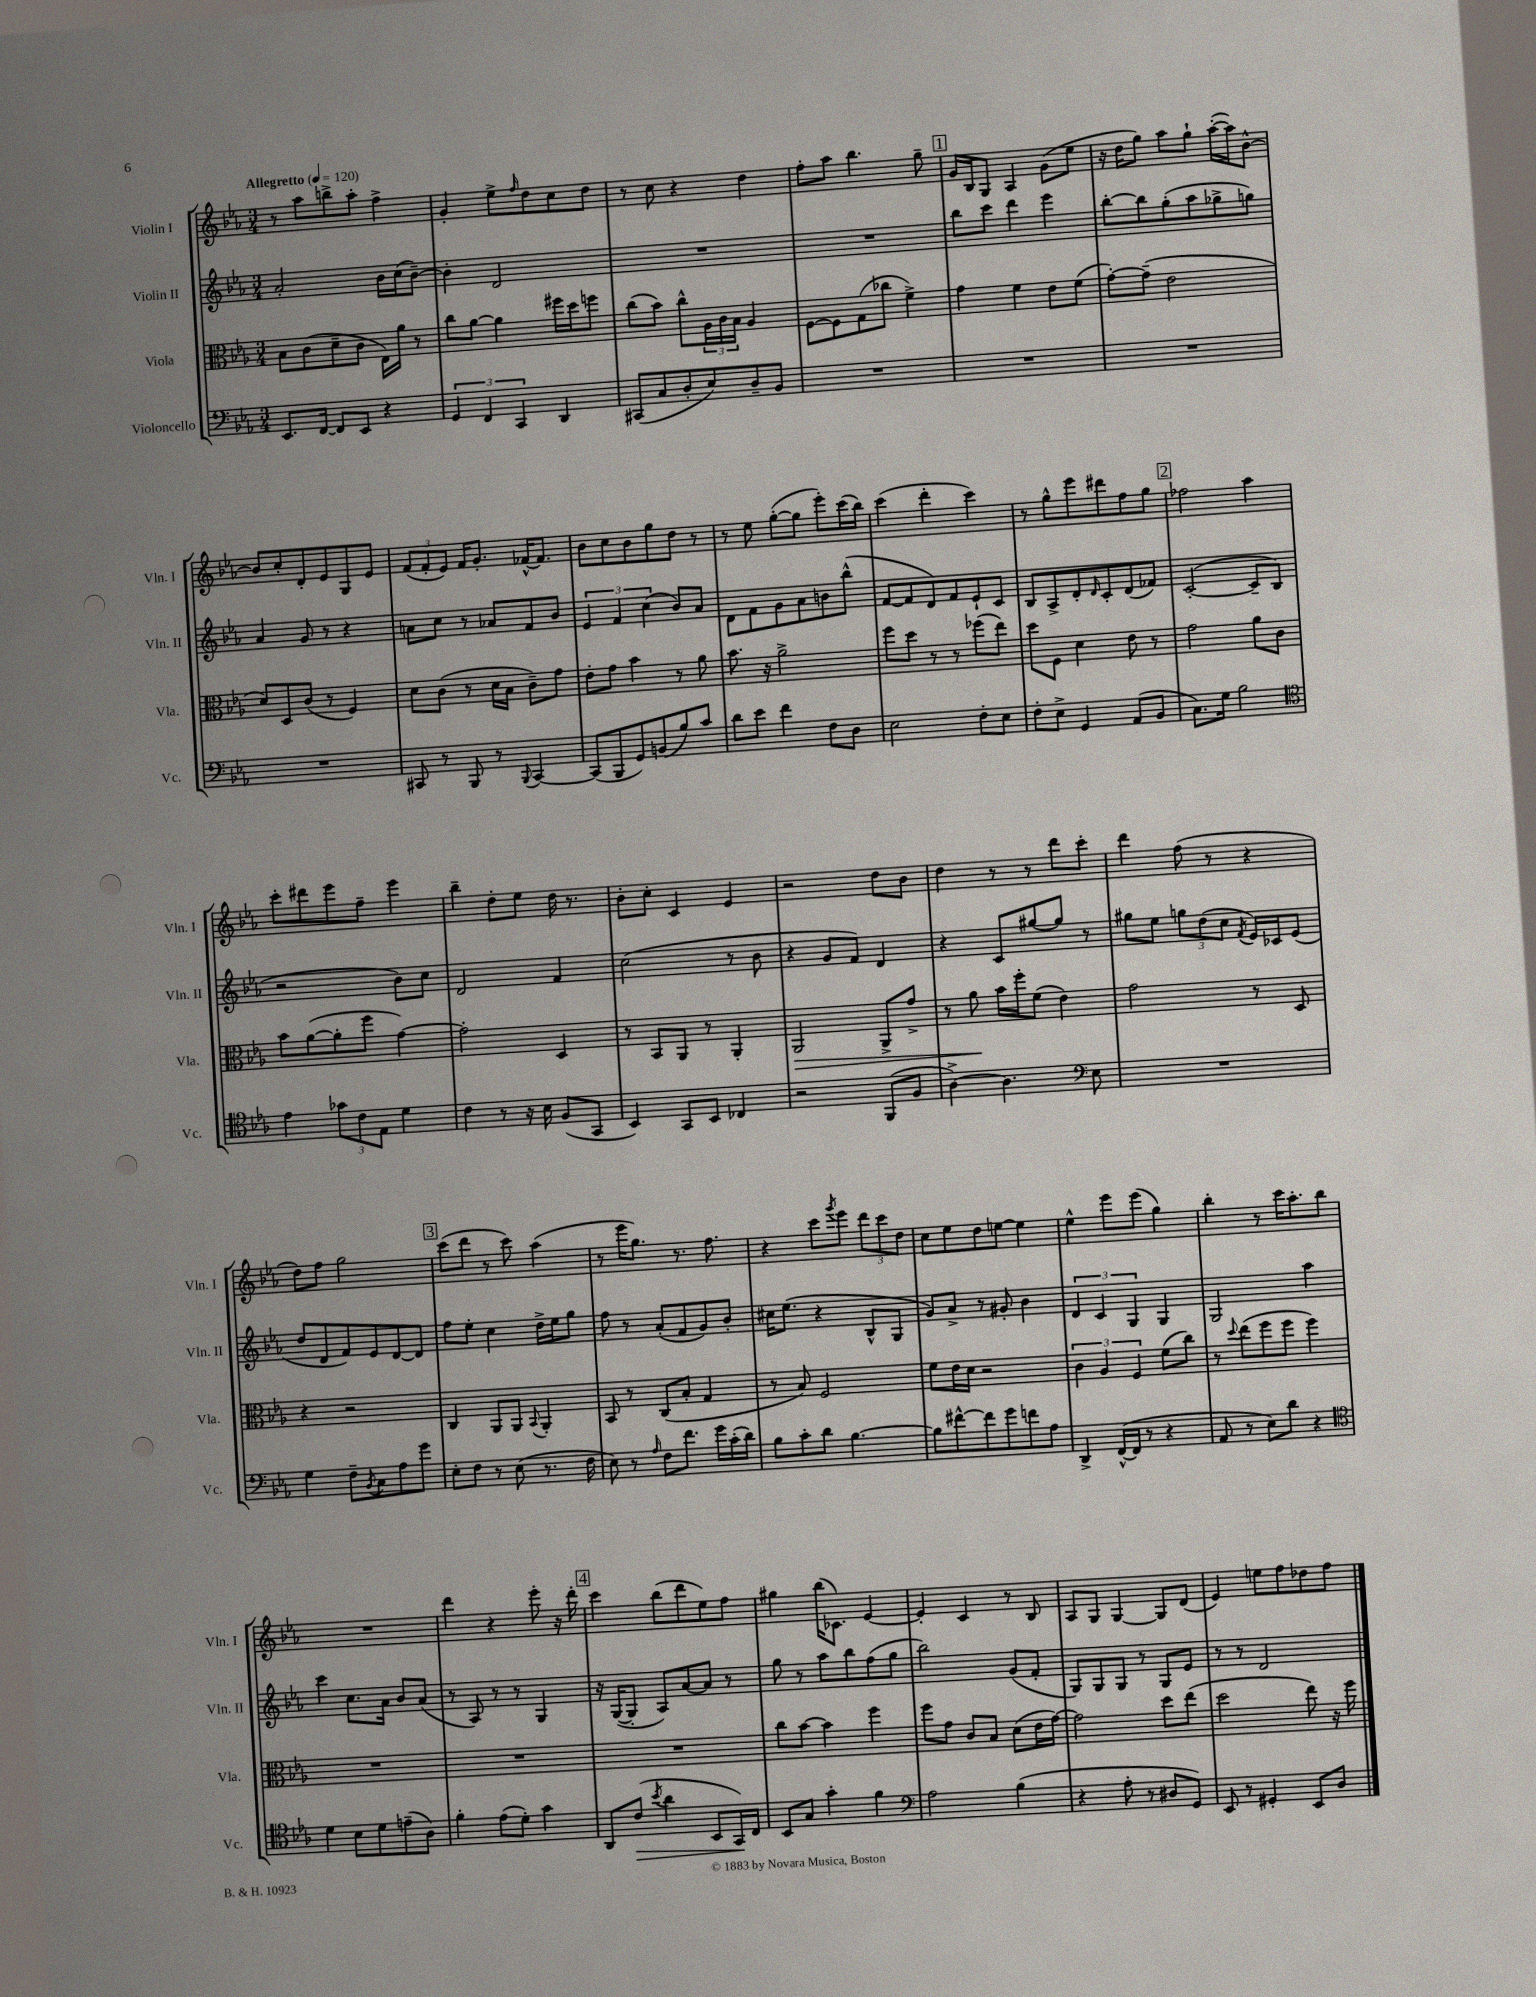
<<
\new StaffGroup <<
\new Staff = "s0" \with { instrumentName = "Violin I" shortInstrumentName = "Vln. I" } {
    \clef treble \key ees \major \numericTimeSignature \time 3/4 \tempo "Allegretto" 4 = 120
    r8 aes''8 b''8-> aes''8-. f''4-> |
    g'4-. ees''8-> \grace { f''16 } d''8 c''8 d''8 |
    r8 c''8 r4 d''4 |
    f''8-. aes''8 bes''4. g''8-- |
    \mark \markup { \box "1" } g'16 bes16 g8 aes4 g'8( ees''8 |
    r16 d''16 g''8) aes''8 g''8-! aes''16~-.( aes''16) bes'8~-^ |
    bes'8 c''8-. d'8-. ees'8 g8 ees'8 |
    \tuplet 3/2 { f'8( f'8-. ees'8) } f'16 g'8.-. fes'16~-^ fes'8. |
    bes'8 c''8 bes'8 g''8 d''8 r8 |
    r8 ees''8 g''8~-.( g''8 ees'''8-.) c'''16( bes''16) |
    c'''4( d'''4-. c'''4) |
    r8 g''8-^ ees'''8 dis'''8 f''8 g''8 |
    \mark \markup { \box "2" } fes''2 aes''4 |
    c'''8-. dis'''8 ees'''8 f''8-- ees'''4 |
    bes''4-- d''8-. ees''8 d''16 r8. |
    bes'8-. c''8-. c'4 ees'4 |
    r2 d''8 bes'8 |
    d''4 r8 r8 d'''8 c'''8-. |
    d'''4 f''8( r8 r4 |
    d''8) f''8 g''2 |
    \mark \markup { \box "3" } c'''8( d'''8 r8 c'''8) aes''4( |
    r8 ees'''16 g''8.) r8. f''8. |
    r4 c'''8 \acciaccatura { g'''8 } ees'''8 \tuplet 3/2 { d'''8 c'''8 d''8 } |
    c''8 ees''8 d''8 e''8~ e''4 |
    ees''4-^ ees'''8 ees'''8( g''4) |
    bes''4-. r8 c'''16 aes''8.-. bes''8 |
    R2. |
    d'''4 r4 ees'''8-. r16 d'''16-. |
    \mark \markup { \box "4" } c'''4 bes''8( d'''8 ees''8) f''8 |
    gis''4 bes''16( ces'8.) ees'4~ |
    ees'4-. c'4 r8 bes8 |
    aes8 g8 g4~ g8 d'8( |
    ees'4) e''8 f''8 des''8 f''8 \bar "|." |
}
\new Staff = "s1" \with { instrumentName = "Violin II" shortInstrumentName = "Vln. II" } {
    \clef treble \key ees \major \numericTimeSignature \time 3/4
    aes'2-. bes'16 c''16( bes'8~--) |
    bes'4-. d'2 |
    R2. |
    R2. |
    \mark \markup { \box "1" } bes''8 c'''8 d'''4 ees'''4 |
    bes''8~-. bes''8 g''8-.( aes''8 ges''8-> g''8) |
    aes'4 g'8 r8 r4 |
    a'8 c''8 r8 aes'8 f'8 bes'8 |
    \tuplet 3/2 { ees'4 f'4 c''4( } bes'8) aes'8 |
    d'8 f'8 g'8 aes'8 b'8 bes''8-^( |
    f'8~ f'8 d'8) f'8 ees'8-! c'8 |
    bes8 aes8-> d'8-. \grace { d'16 } c'8-. d'8( fes'8) |
    \mark \markup { \box "2" } c'2~-.( c'8-- bes8 |
    r2 bes'8) c''8 |
    d'2 f'4 |
    c''2( r8 bes'8 |
    r4 g'8 f'8) d'4 |
    r4 c'8 gis''8~ gis''8 r8 |
    gis''8 ees''8 \tuplet 3/2 { g''8 d''8( c''8 } \acciaccatura { f'8 } ees'16) ces'16 ees'8( |
    d''8 d'8 f'8) ees'8 d'8~ d'8 |
    \mark \markup { \box "3" } f''8 ees''8-. c''4 d''16-> ees''16 g''8 |
    f''8 r8 aes'8-.( f'8 g'8) bes'8-. |
    cis''16 ees''8.( r4 bes8-^ g8 |
    g'8) aes'8-> r8 gis'8-. bes'4 |
    \tuplet 3/2 { d'4 c'4 g4 } g4 |
    g2 aes''4 |
    c'''4 c''8. aes'16 bes'8 aes'8( |
    r8 aes8) r8 r8 g4 |
    \mark \markup { \box "4" } r16 g16~( g8-. aes8) aes'8~ aes'8 r8 |
    g''8 r8 aes''8 bes''8 f''8( g''8 |
    bes''2) g'8( f'8-. |
    g8) g8 g8 r8 g8 ees'8 |
    r8 r8 d'2 \bar "|." |
}
\new Staff = "s2" \with { instrumentName = "Viola" shortInstrumentName = "Vla." } {
    \clef alto \key ees \major \numericTimeSignature \time 3/4
    bes8 c'8( d'8-- c'8 ees16) aes'16 r8 |
    c''8 aes'8~ aes'4 fis''16 d''16 f''8 |
    c''8( bes'8) c''8-^ \tuplet 3/2 { aes16 c'16 bes16 } aes4 |
    f8~ f8 g8( ces''8 f'4->) |
    \mark \markup { \box "1" } g'4 f'4 ees'8 f'8( |
    g'8~-.) g'8--( ees'2 |
    d'8) d8 c'8( r8 f4) |
    d'8 c'8( r8 d'16 bes16 c'8--) g'8 |
    ees'8-. g'8 bes'4 r8 aes'8 |
    bes'8. r16 aes'2-> |
    f''8 d''8 r8 r8 fes''8( ees''8) |
    d''8 f8 d'4 ees'8 r8 |
    \mark \markup { \box "2" } g'2 aes'8 c'8 |
    bes'8 aes'8~( aes'8-. f''8 g'4~) |
    g'2-. d4 |
    r8 bes,8 aes,8 r8 aes,4-. |
    aes,2\> aes,8-> g'8-> |
    r8 aes'8\! bes'16 f''16-. f'8( ees'4) |
    g'2 r8 d8 |
    r4 r2 |
    \mark \markup { \box "3" } c4 aes,8 aes,8 \appoggiatura { bes,8 } aes,4-. |
    bes,8 r8 c8( bes8-. g4 |
    r8 bes8) f2 |
    f'8 ees'16 d'16 r2 |
    \tuplet 3/2 { c'4 aes4 f4 } f'8( c''8) |
    r8 \appoggiatura { d''8 } ees''8( f''8 f''8 f''4) |
    R2. |
    R2. |
    \mark \markup { \box "4" } R2. |
    c''8 bes'8~ bes'4 f''4 |
    f''8 g'8 c'8 bes8 d'8( ees'16 g'16~) |
    g'2 d''8 ees''8( |
    d''2 ees''8) r16 f''16 \bar "|." |
}
\new Staff = "s3" \with { instrumentName = "Violoncello" shortInstrumentName = "Vc." } {
    \clef bass \key ees \major \numericTimeSignature \time 3/4
    ees,8. f,16~ f,8 ees,8 r4 |
    \tuplet 3/2 { g,4 f,4 c,4 } d,4 |
    cis,8( c8 d8-. ees8) d8-- bes,8 |
    R2. |
    \mark \markup { \box "1" } R2. |
    R2. |
    R2. |
    cis,8 r8 bes,,8 r8 \appoggiatura { bes,,8 } cis,4~ |
    cis,8( bes,,8 g,8) b,8( bes8) c'8 |
    d'8 ees'8 f'4 f8 d8 |
    ees2 f8-. ees8 |
    f8-. ees8-> g,4 aes,8( bes,8 |
    \mark \markup { \box "2" } c8.) g16 bes2 |
    \clef tenor ees'4 \tuplet 3/2 { ges'8 c'8 ees8 } d'4 |
    c'4 r8 r16 bes16 f8( g,8 |
    bes,4) g,8 bes,8 ces4 |
    r2 f,8( f8 |
    aes4~->) aes4. \clef bass ees8 |
    R2. |
    g4 f8-- \acciaccatura { bes,8 } c8 aes8 g'8 |
    \mark \markup { \box "3" } ees8-. f8 r8 ees8( r8. f16 |
    ees8) r8 \grace { aes16 } f8 f'8. g'16 c'16-.( d'16) |
    bes8 c'8-. d'8 bes4.~ |
    bes8 fis'8~-^ fis'8 g'8 f'8 aes8 |
    d,4-> f,16~-^( f,16 r8 r4 |
    aes,8 r8 ees8) d'8 r4 |
    \clef tenor d'4 bes8 d'8 e'8--( aes8) |
    f'4-. ees'8( d'8-.) g'4 |
    \mark \markup { \box "4" } aes,8 c'8\>( \acciaccatura { bes'8 } aes'4 bes,8 g,16\!) c16 |
    bes,8 g8 g'4-. f'4 |
    \clef bass aes2 bes4( |
    r4 aes8-. r8 dis8 g,8) |
    ees,8 r8 gis,4-. ees,8 d8 \bar "|." |
}
>>
>>
\layout { \context { \Score \remove "Bar_number_engraver" } }
